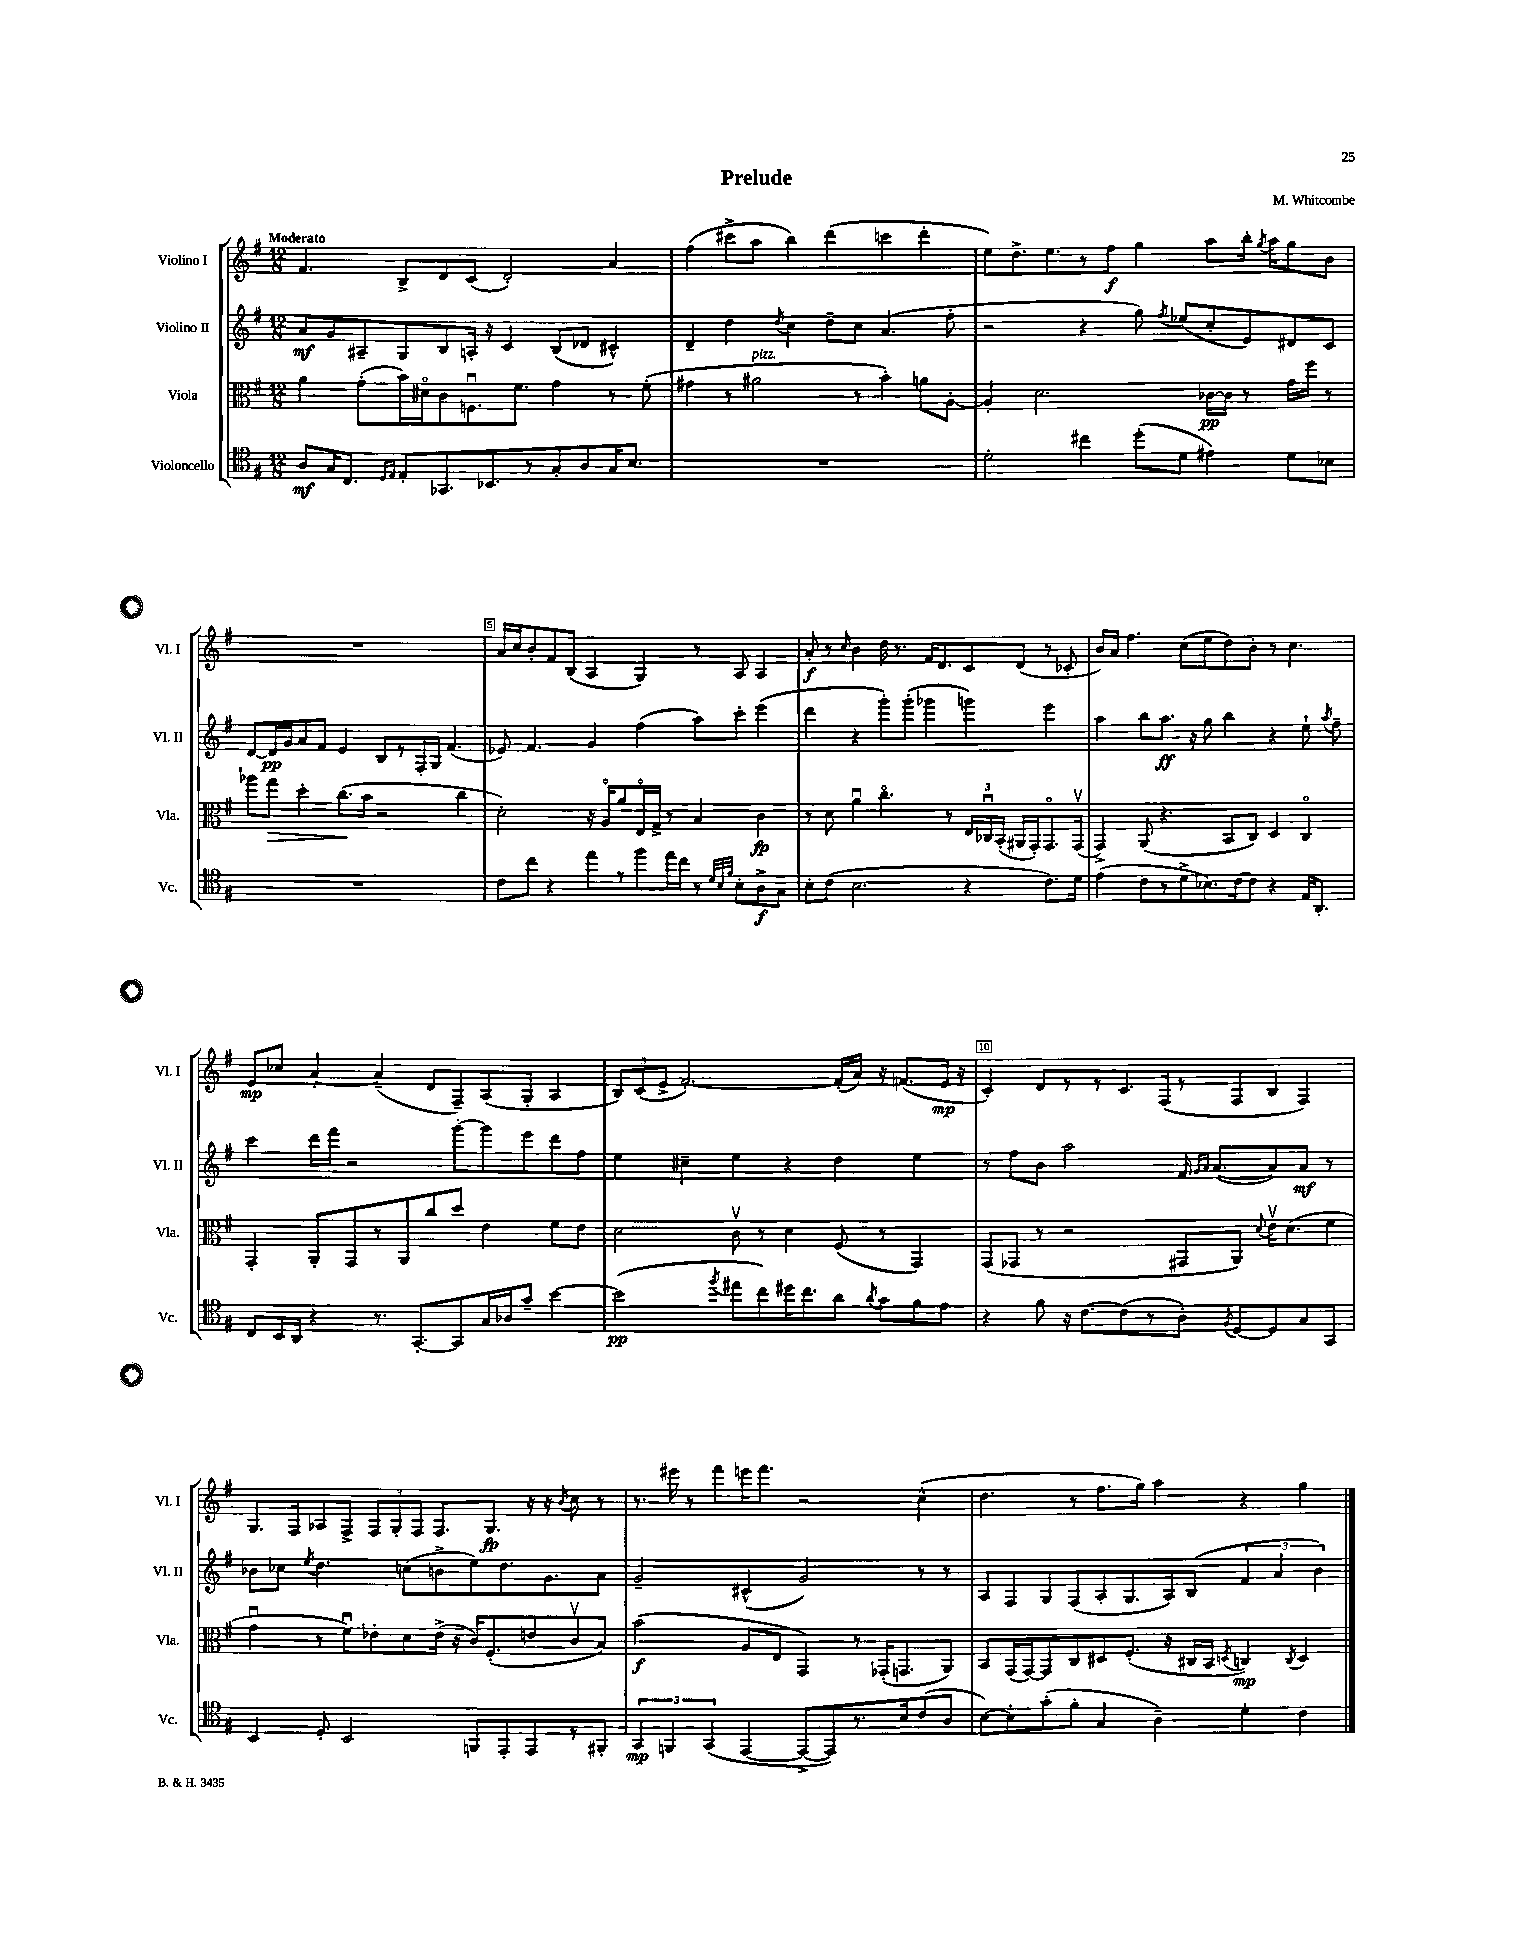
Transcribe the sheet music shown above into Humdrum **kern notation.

**kern	**kern	**kern	**kern
*staff4	*staff3	*staff2	*staff1
*clefC4	*clefC3	*clefG2	*clefG2
*k[f#]	*k[f#]	*k[f#]	*k[f#]
*M12/8	*M12/8	*M12/8	*M12/8
8A/L	4a\	8a/L	4.f#/
16G/K	.	8g/	.
8.C/J	.	.	.
.	(8g'\L	8A#~/	.
16qqD/LL	.	.	.
16qqE/JJ	.	.	.
8E'/L	16b\L)	8G/	8B^/L
.	16d#o\J	.	.
8.GG-/	8c\	8B/	8d/
.	8.Fu\	16A'/Jk	(8c/J
8.BB-/	.	16r	.
.	.	4c/	2d'/)
.	8.f#\J	.	.
8r	.	.	.
8G'/	4g\	(8B/L	.
8A/	.	8d-/J	.
16G/K	8r	4c#^^/)	4a/
8.B/J	.	.	.
.	(8f#'\	.	.
=	=	=	=
1.r	4g#\	4d~/	(4ff#\
.	8r	4dd\	8ccc#^\L
.	2a#\	.	8aa\J
.	.	8qdd/	.
.	.	4cc\	4bb\)
.	.	8dd~\L	(4ddd\
.	8r	8cc\J	.
.	4b'\)	(4.a/	4ccc\
.	8a\L	.	4ddd'\
.	[8A'\J	8ff#'\	.
=	=	=	=
2d'\	4A'/]	2r	8ee\L)
.	.	.	8.dd^\
.	2.d\	.	.
.	.	.	8.ee\
4cc#\	.	4r	8r
.	.	.	8ff#\J
(8dd'\L	.	8gg\)	4gg\
.	.	8qff#/	.
8d\J	.	(8ee-/L	.
4e#\)	[16c-\LL	8cc'/	8aa\L
.	16c-\]JJ	.	.
.	8r	8e/)	16bb'\Jk
.	.	.	8qgg/
.	.	.	16aa\LK
8d\L	16g\LL	8d#/	8gg\
.	16ff#\JJ	.	.
8B-\J	8r	8c/J	8b\J
=	=	=	=
1.r	8aa-\L	[8d/L	1.r
.	8gg\J	16d/]L	.
.	.	16g/J	.
.	4dd'\	8a/	.
.	.	8f#/J	.
.	(8.cc\L	4e/	.
.	16b\Jk	.	.
.	2r	8B/L	.
.	.	8r	.
.	.	16F#'/L	.
.	.	16G/JJ	.
.	.	(4.f#/	.
.	4cc\	.	.
=	=	=	=
8c\L	2d'\)	8e-/)	16a/LL
.	.	.	16cc/J
8cc\J	.	4.f#/	8b'/
4r	.	.	8f#/
.	.	.	(8B/J
8ee\L	16r	4g/	4A/
.	16Ao/LK	.	.
8r	8a/	.	.
8ff#\	16Eo/L	(4ff#\	4G/)
.	16G^/JJ	.	.
16ee\L	8r	.	.
16cc\JJ	.	.	.
8r	4B/	8aa\L)	8r
32qqd/LLL	.	.	.
32qqB/	.	.	.
32qqf#/JJJ	.	.	.
8B'\L	.	8ccc'\J	8A/
8A^\	4c\	(4eee\	4A/
8G\J	.	.	.
=	=	=	=
8B'\L	8r	4ddd\	8a'/
(8c\J	8d\	.	8r
.	.	.	16qqcc/
2.B\	4au\	4r	4b\
.	4.cco\	8ggg'\L)	16dd\
.	.	.	8.r
.	.	(8ggg'\J	.
.	.	4ggg-\	16f#/LK
.	.	.	8.d/
.	8r	.	.
4r	24E/LL	4ggg\)	8c/
.	24C-u/	.	.
.	(24BB'/JJ	.	.
.	16AA#/LL	.	(8d/J
.	16GG'/J)	.	.
8.c\L)	8.GGo/	4eee\	8r
.	.	.	8c-'/
16d\Jk	(16GGv/Jk	.	.
=	=	=	=
(4e\	4GG^/)	4aa\	16b/LL)
.	.	.	16a/JJ
.	.	.	4.ff#\
8c\L	(8AA/	8bb\L	.
8r	4.r	8.aa\J	.
8d^\	.	.	(8cc\L
.	.	16r	.
8.B-\)	.	8gg\	8ee\
.	8BB/L	4bb\	8dd\)
[16c\k	.	.	.
8c\]J	8C/J)	.	8b'\J
4r	4D/	4r	8r
.	.	.	4.cc\
16E/LK	4Co/	8ee`\	.
8.AA'/J	.	.	.
.	.	8qaa/	.
.	.	8ff#~\	.
=	=	=	=
8C/L	4GG'/	4ccc\	8e/L
16BB/L	.	.	8cc-/J
16AA/JJ	.	.	.
4r	8AA'/L	16ddd\LL	[4a'/
.	.	16fff#\JJ	.
.	8GG/	2r	.
8.r	8r	.	(4a~/]
.	8AA/	.	.
[8.GG'/L	.	.	.
.	8cc/	.	8d/L
8GG/]	8dd/J	[8ggg'\L	8F#~/)
16G/L	4e\	8ggg\]	(8A/
16A-/J	.	.	.
8g~/J	.	8eee\	8G'/J
[4b\	8f#\L	8ddd\	4A/
.	8e\J	8ff#\J	.
=	=	=	=
(2b\]	2d\	4ee\	12B/L)
.	.	.	(12c/
.	.	.	12e^/J
.	.	4cc#~\	[2.f#'/)
8qff#/	.	.	.
8ee#\L	8cv\	4ee\	.
8cc\)	8r	.	.
16dd#\K	4d\	4r	.
8.cc\	.	.	.
8a\J	(8F#/	4dd\	(16f#'/]LL
.	.	.	16a/JJ)
8qa/	.	.	.
8g\L	8r	.	16r
.	.	.	(8.f/L
8f#\	4GG/)	4ee\	.
8e\J	.	.	16e/Jk
.	.	.	16r
=	=	=	=
4r	(8GG/L	8r	4c'/)
.	8GG-/J	8ff#\L	.
8f#\	8r	8b\J	8d/L
16r	2r	2aa\	8r
[8.c\L	.	.	.
.	.	.	8r
(8c\]	.	.	8.c/
8r	.	.	.
.	.	.	(16F#/k
8A'\J)	8GG#/L	16f#/	8r
.	.	16qqg/LL	.
.	.	16qqa/JJ	.
.	.	([8.a/L	.
8qF#/	.	.	.
[8D/L	8AA/J)	.	8F#/
.	8qqd/	.	.
8D/]	16ev\LK	8a/])	8B/J
.	(8.d\	.	.
8G/	.	8a/J	4F#/)
8GG/J	8f#\J	8r	.
=	=	=	=
4BB/	4gu\	8b-\L	8.G/L
.	.	8cc-\J	.
.	.	.	16F#/k
.	.	8qee/	.
8D'/	8r	4.dd\	8A-/
2BB/	8f#u\L)	.	8F#^/J
.	8e-'\	.	12F#/L
.	.	.	12G'/
.	8d\	(8cc\L	.
.	.	.	12F#/J
.	(16e-^\Jk	8b^\	8.F#/L
.	16r	.	.
8FF/L	16c/LK)	8ee\)	.
.	(8.F#'/	.	8.G/J
8EE'/	.	8.dd\	.
8EE/	8e/	.	16r
.	.	8.g\	16r
.	.	.	8qb/
8r	8cv/	.	8cc\
8FF#'/J	8B/J)	8a\J	8r
=	=	=	=
6GG/	(2b\	2g~/	8.r
6FF/	.	.	.
.	.	.	16eee#\
.	.	.	8r
(6GG/	.	.	.
.	.	.	8fff#\L
[4EE/	8A/L	(4c#^^/	16eee\K
.	.	.	8.fff#\J
.	8E/J	.	.
8EE^/_L	4GG/)	2g/)	2r
8EE/])	.	.	.
8.r	8r	.	.
.	(16GG-'/LK	.	.
16B/k	8.GG/	.	.
(8c/	.	8r	(4cc^^\
8A/J	8AA/J)	8r	.
=	=	=	=
[8B\L)	8BB/L	8A/L	4.dd\
8B'\]	(16GG/L	8F#/	.
.	[16GG/J)	.	.
(8g'\	8GG/]	8G/	.
8f#'\J	8C/	(8F#/	8r
4G/	8D#/	8A'/	8.ff#\L
.	(8.F#'/J	8.G/	.
.	.	.	16gg\Jk)
4A~\)	.	.	4aa\
.	16r	16A/k)	.
.	16C#/LL	(8B/J	.
.	16BB/JJ	.	.
.	8qD/	.	.
4d'\	4C/)	6f#/	4r
.	.	6a/	.
.	8qC/	.	.
4c\	4D/	.	4gg\
.	.	6b\)	.
==	==	==	==
*-	*-	*-	*-
